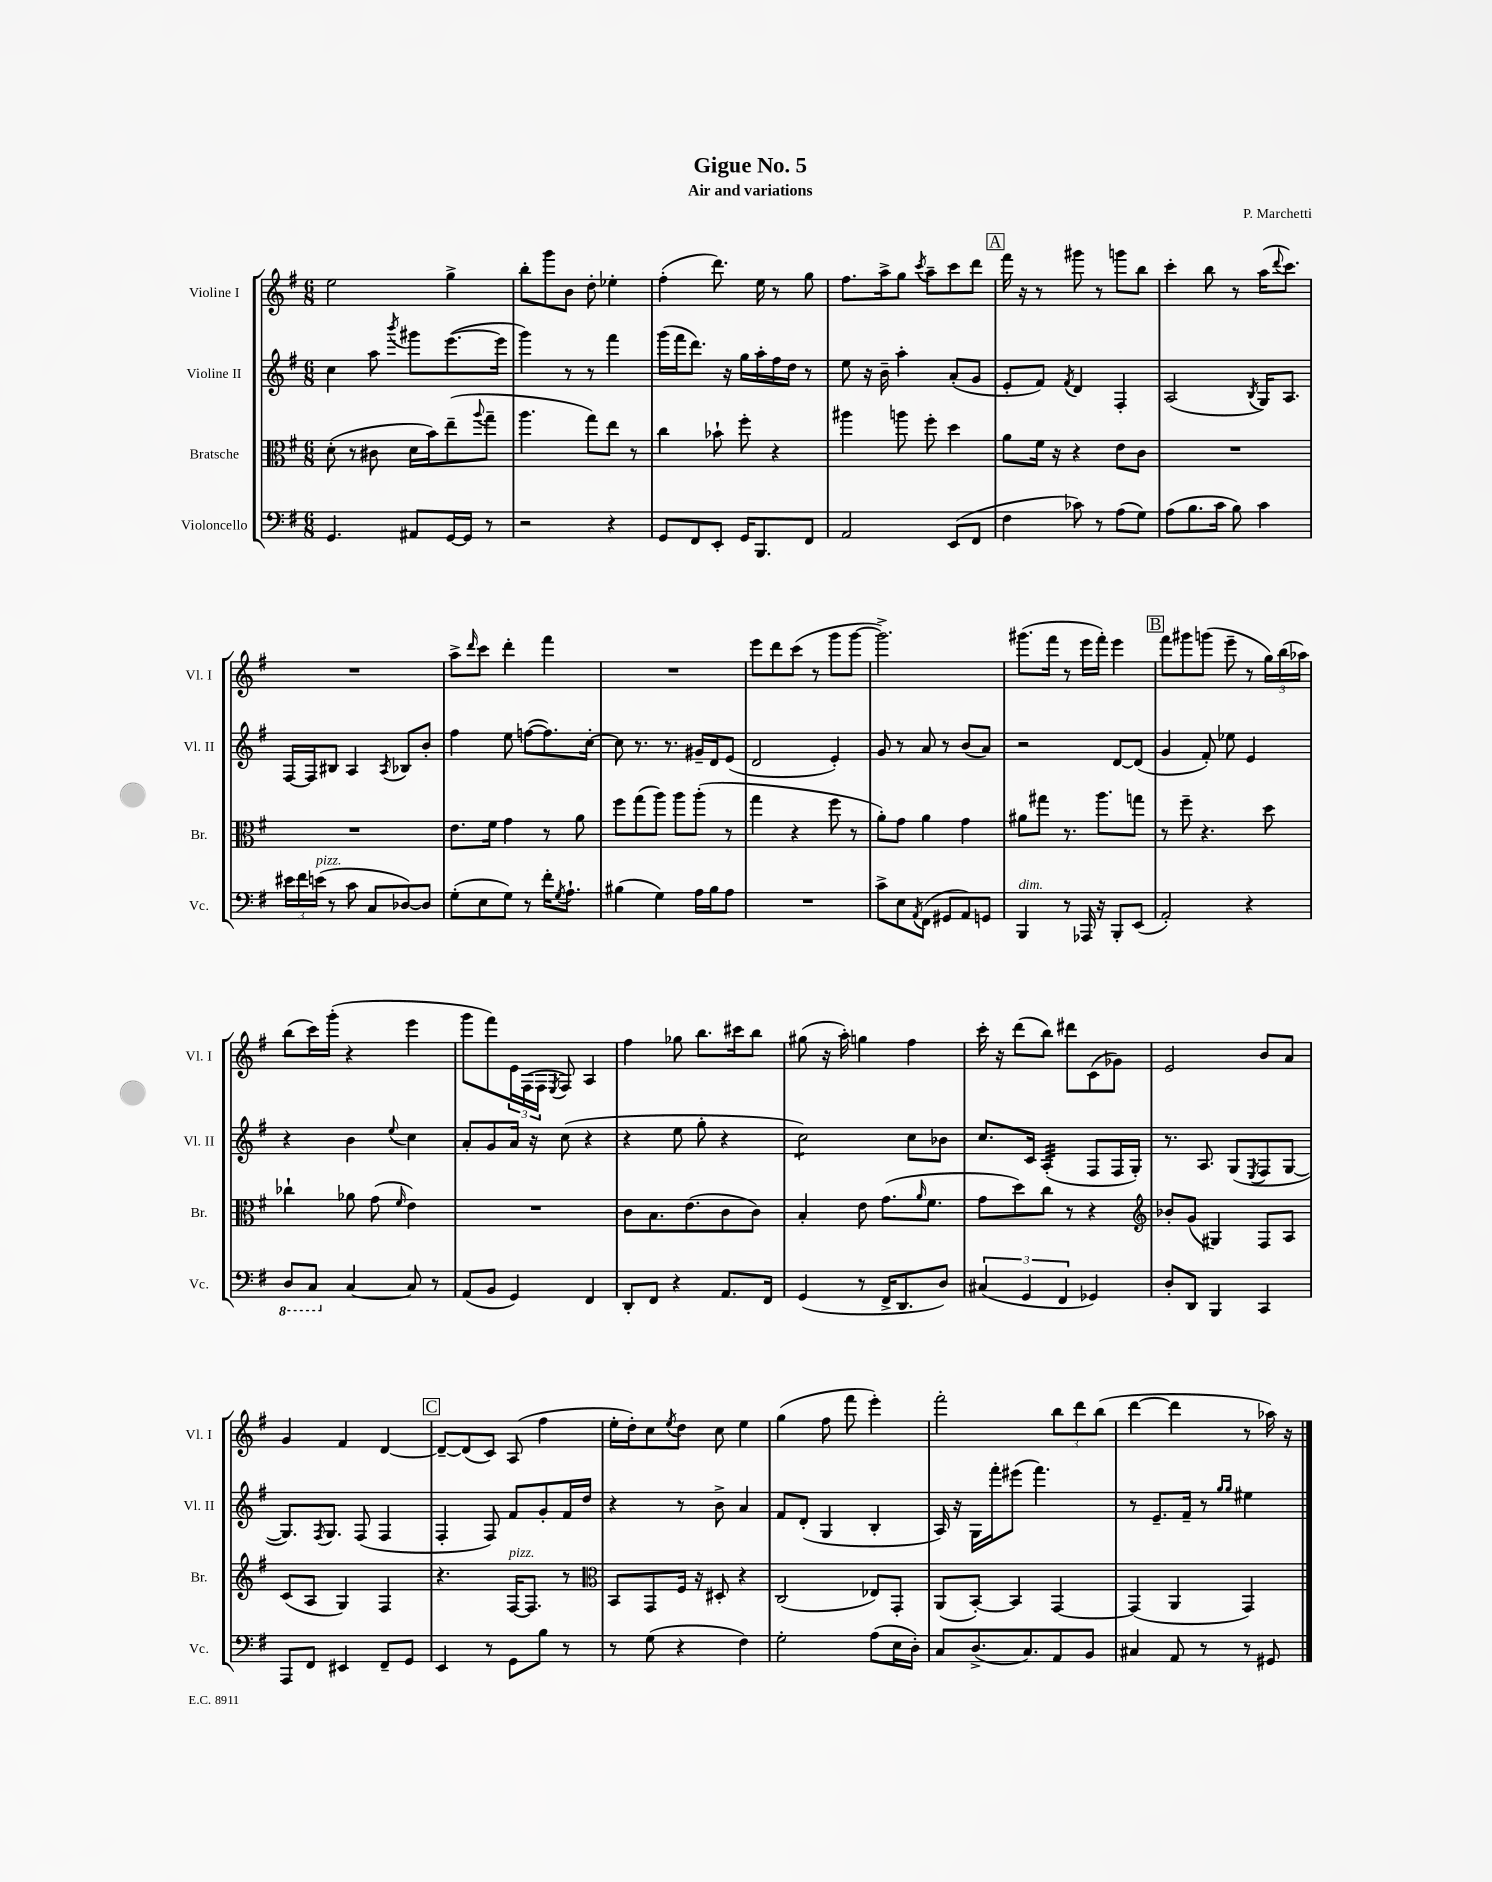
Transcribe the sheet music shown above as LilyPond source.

\header { title = "Gigue No. 5" composer = "P. Marchetti" subtitle = "Air and variations" }
<<
\new StaffGroup <<
\new Staff = "s0" \with { instrumentName = "Violine I" shortInstrumentName = "Vl. I" } {
    \clef treble \key g \major \numericTimeSignature \time 6/8
    e''2 g''4-> |
    b''8-. g'''8 b'8 d''8-. ees''4-. |
    fis''4-.( d'''8.) e''16 r8 g''8 |
    fis''8. a''16-> g''8 \acciaccatura { c'''8 } a''8-- c'''8 d'''8 |
    \mark \markup { \box "A" } fis'''16 r16 r8 gis'''8 r8 g'''8 b''8 |
    c'''4-. b''8 r8 a''16( \appoggiatura { d'''8 } c'''8.) |
    R2. |
    a''8-> \grace { d'''16 } c'''8 d'''4-. fis'''4 |
    R2. |
    e'''8 d'''8 c'''8( r8 g'''8 g'''8~ |
    g'''2.->) |
    gis'''8.( fis'''16 r8 e'''16 fis'''16-.) e'''4 |
    \mark \markup { \box "B" } fis'''8 gis'''8 g'''8( e'''8-- r8 \tuplet 3/2 { g''16) b''16( aes''16) } |
    b''8( c'''16) g'''16-.( r4 e'''4 |
    g'''8 fis'''8) \tuplet 3/2 { e'16 fis16( fis16 } \acciaccatura { e8 } fis8) a4 |
    fis''4 ges''8 b''8. cis'''16 b''8 |
    gis''8( r16 a''16-.) g''4 fis''4 |
    c'''16-. r16 d'''8( b''8) dis'''8 c'8( ges'8) |
    e'2 b'8 a'8 |
    g'4 fis'4 d'4~ |
    \mark \markup { \box "C" } d'8~-- d'8( c'8) a8( fis''4 |
    e''16-. d''16-.) c''8 \acciaccatura { e''8 } d''8 c''8 e''4 |
    g''4( fis''8 fis'''8 e'''4-.) |
    fis'''2-. \tuplet 3/2 { b''8 d'''8 b''8( } |
    d'''4~ d'''4 r8 aes''16) r16 \bar "|." |
}
\new Staff = "s1" \with { instrumentName = "Violine II" shortInstrumentName = "Vl. II" } {
    \clef treble \key g \major \numericTimeSignature \time 6/8
    c''4 a''8 \acciaccatura { b'''8 } gis'''8 e'''8.~( e'''16 |
    g'''4) r8 r8 fis'''4 |
    g'''16( fis'''16 d'''8.) r16 g''16 a''16-. fis''16 d''16 r8 |
    e''8 r16 b'16-- a''4-. a'8-.( g'8 |
    \mark \markup { \box "A" } e'8-. fis'8) \acciaccatura { fis'8 } d'4 fis4-. |
    a2( \acciaccatura { b8 } g16) a8. |
    fis16~ fis16 bis8 a4 \acciaccatura { a8 } bes8 b'8-. |
    fis''4 e''8 f''8~( f''8.) c''16~-. |
    c''8 r8. r8. gis'16-- d'16 e'8( |
    d'2 e'4-.) |
    g'8 r8 a'8 r8 b'8( a'8) |
    r2 d'8~ d'8( |
    \mark \markup { \box "B" } g'4 fis'8-.) ees''8 e'4 |
    r4 b'4 \appoggiatura { e''8 } c''4 |
    a'8-. g'8 a'16 r16 c''8( r4 |
    r4 e''8 g''8-. r4 |
    c''2:8) c''8 bes'8 |
    c''8. c'16 a4:32-.( fis8 fis16 g16-.) |
    r8. a8. g8( \acciaccatura { e8 } fis8 g8~ |
    g8.) \acciaccatura { fis8 } g8. fis8( fis4 |
    \mark \markup { \box "C" } fis4-. fis8) fis'8 g'8-. fis'16 d''16 |
    r4 r8 b'8-> a'4 |
    fis'8 d'8-.( g4 b4-. |
    a16) r16 g16 fis'''16-. eis'''8( fis'''4.) |
    r8 e'8.-- fis'16-- r8 \grace { g''16 g''16 } eis''4 \bar "|." |
}
\new Staff = "s2" \with { instrumentName = "Bratsche" shortInstrumentName = "Br." } {
    \clef alto \key g \major \numericTimeSignature \time 6/8
    d'8-.( r8 cis'8 d'16 b'16) e''8--( \appoggiatura { a''8 } g''8-- |
    a''4. g''8) e''8 r8 |
    c''4 bes'8-! fis''8-. r4 |
    ais''4 a''8 fis''8-. d''4 |
    \mark \markup { \box "A" } a'8 fis'16 r16 r4 e'8 c'8 |
    R2. |
    R2. |
    e'8. fis'16 g'4 r8 a'8 |
    fis''8 g''8( a''8) a''8 a''8-.( r8 |
    g''4 r4 fis''8 r8 |
    a'8-.) g'8 a'4 g'4 |
    ais'8 gis''8 r8. a''8. g''8 |
    \mark \markup { \box "B" } r8 fis''8-- r4. d''8 |
    ces''4-! aes'8 g'8( \grace { fis'16 } e'4) |
    R2. |
    c'8 b8. e'8.( c'8 c'8) |
    b4-. e'8 g'8.( \grace { a'16 } fis'8. |
    g'8 d''8) c''8 r8 r4 |
    \clef treble bes'8-. g'8( gis4) fis8 a8 |
    c'8( a8 g4) fis4 |
    \mark \markup { \box "C" } r4. fis16~^\markup { \italic "pizz." } fis8. r8 |
    \clef alto b,8 g,8 fis16 r16 dis8-. r4 |
    c2( ees8) g,8-. |
    a,8( b,8~-.) b,4 g,4~ |
    g,4( a,4 g,4) \bar "|." |
}
\new Staff = "s3" \with { instrumentName = "Violoncello" shortInstrumentName = "Vc." } {
    \clef bass \key g \major \numericTimeSignature \time 6/8
    g,4. ais,8 g,16~ g,16 r8 |
    r2 r4 |
    g,8 fis,8 e,8-. g,16 b,,8. fis,8 |
    a,2 e,8( fis,8 |
    \mark \markup { \box "A" } fis4 ces'8) r8 a8( g8) |
    a8( b8. c'16 b8) c'4 |
    \tuplet 3/2 { eis'16 fis'16 e'16^\markup { \italic "pizz." }( } r8 c'8 c8 des8~) des8 |
    g8-.( e8 g8) r8 fis'16-. \acciaccatura { g8 } a8.-! |
    bis4( g4) a16 bis16 a8 |
    R2. |
    c'8-> e8 \acciaccatura { a,8 } fis,8( gis,8 a,8) g,8 |
    b,,4^\markup { \italic "dim." } r8 aes,,16 r16 b,,8-. e,8( |
    \mark \markup { \box "B" } a,2-.) r4 |
    \ottava #-1 d,8 c,8 \ottava #0 c4~ c8 r8 |
    a,8( b,8 g,4) fis,4 |
    d,8-. fis,8 r4 a,8. fis,16 |
    g,4( r8 fis,16-> d,8. d8) |
    \tuplet 3/2 { cis4( g,4 fis,4 } ges,4) |
    d8-. d,8 b,,4 c,4 |
    a,,8 fis,8 eis,4 fis,8-- g,8 |
    \mark \markup { \box "C" } e,4 r8 g,8 b8 r8 |
    r8 g8( r4 fis4) |
    g2-. a8( e16 d16-.) |
    c8 d8.->( c8.) a,8 b,8 |
    cis4 a,8 r8 r8 gis,8 \bar "|." |
}
>>
>>
\layout { \context { \Score \remove "Bar_number_engraver" } }
